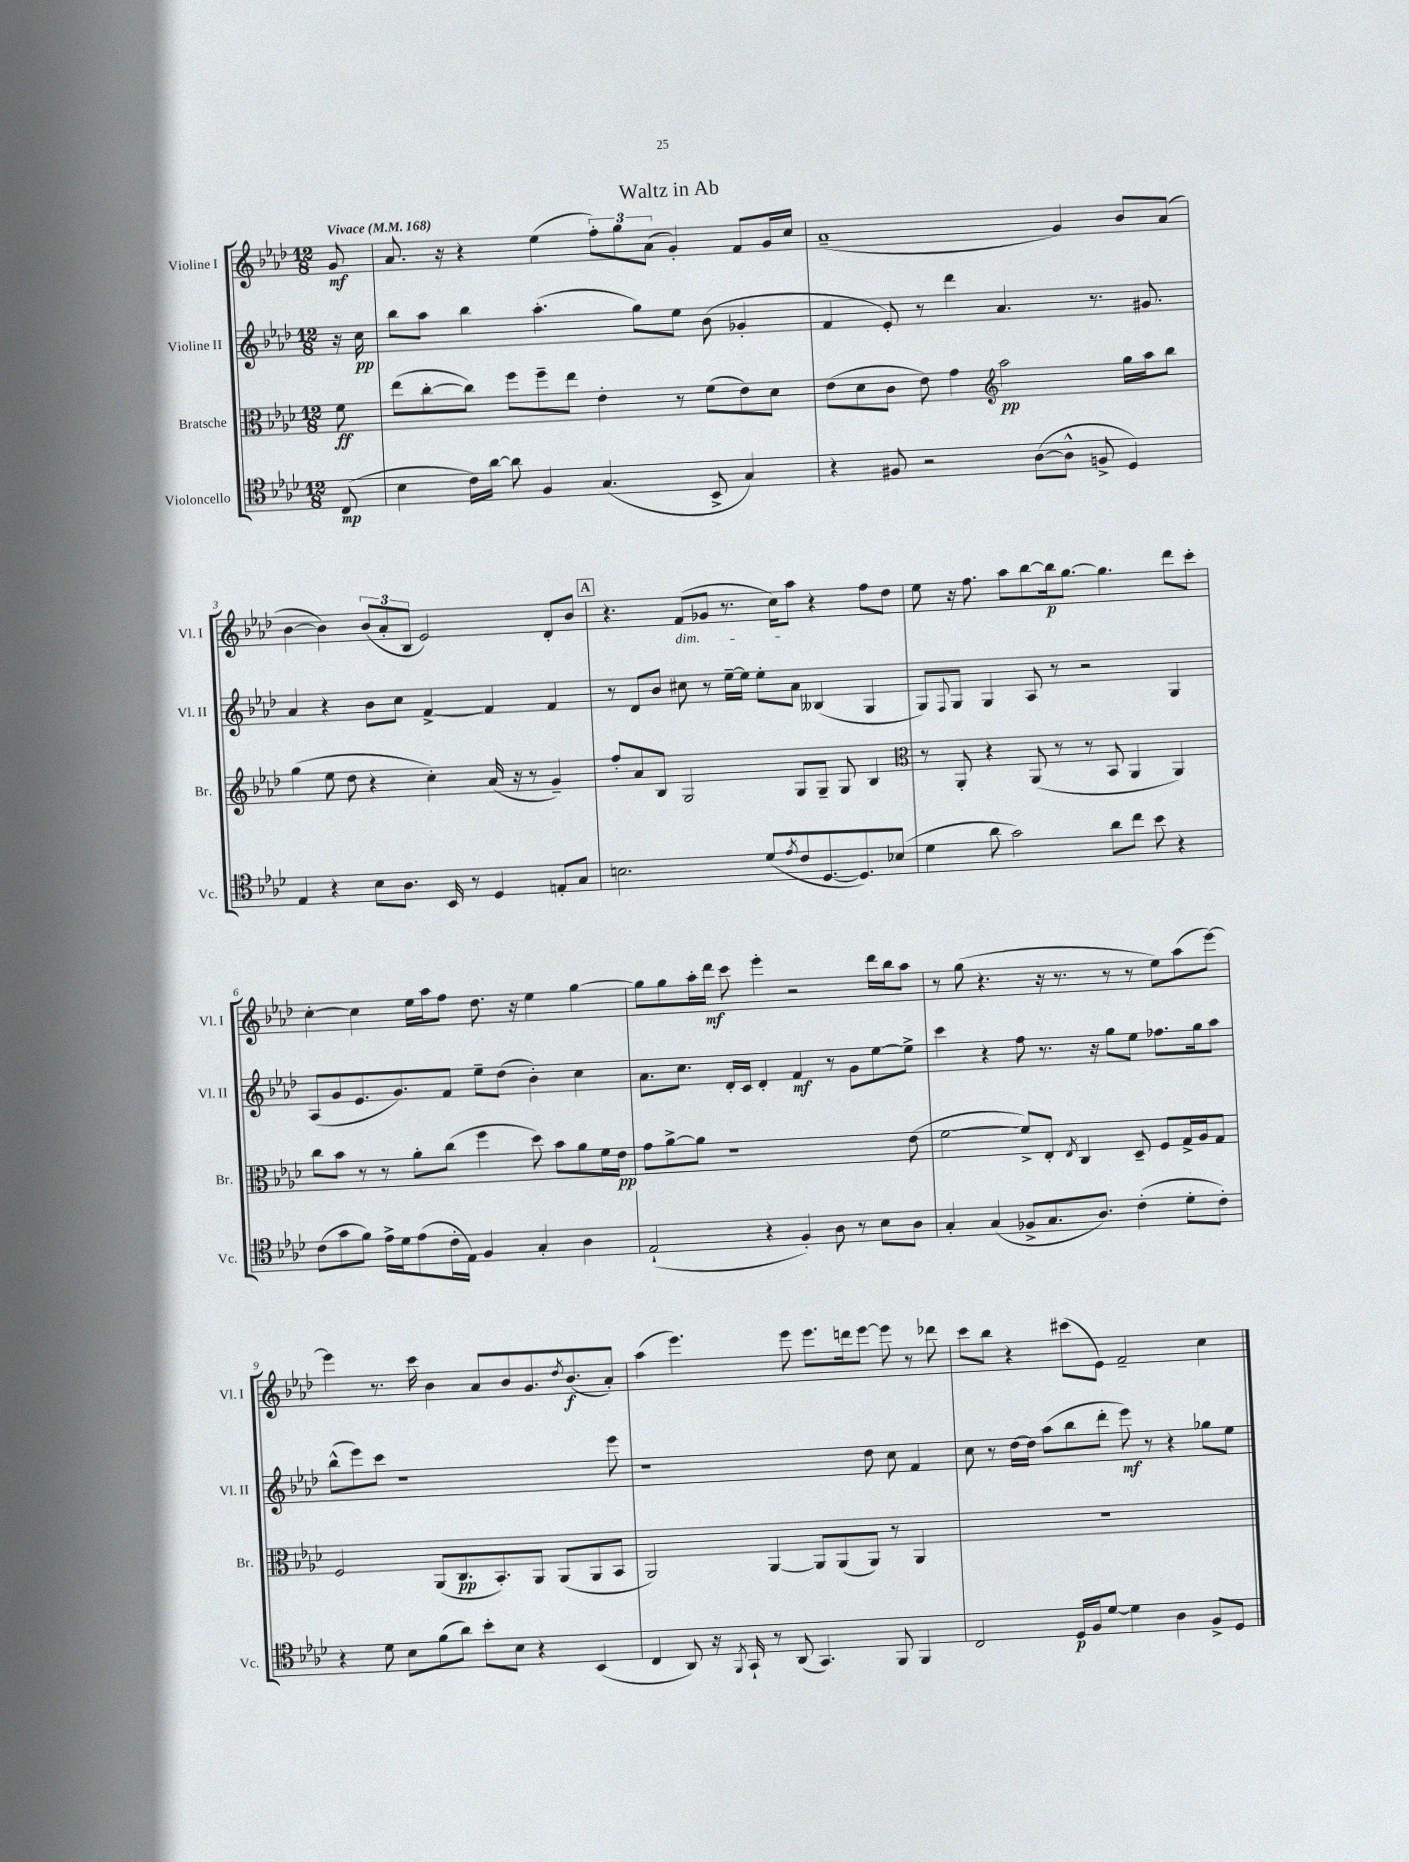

**kern	**dynam	**kern	**dynam	**kern	**dynam	**kern	**dynam
*part4	*part4	*part3	*part3	*part2	*part2	*part1	*part1
*staff4	*staff4	*staff3	*staff3	*staff2	*staff2	*staff1	*staff1
*I"Violoncello	*	*I"Bratsche	*	*I"Violine II	*	*I"Violine I	*
*I'Vc.	*	*I'Br.	*	*I'Vl. II	*	*I'Vl. I	*
*clefC4	*	*clefC3	*	*clefG2	*	*clefG2	*
*k[b-e-a-d-]	*	*k[b-e-a-d-]	*	*k[b-e-a-d-]	*	*k[b-e-a-d-]	*
*M12/8	*	*M12/8	*	*M12/8	*	*M12/8	*
*MM168	*	*MM168	*	*MM168	*	*MM168	*
=	=	=	=	=	=	=	=
!	!	!	!	!	!	!LO:TX:a:B:t=Vivace	!
(8C/	mp	8f\	ff	16r	.	8g/	mf
.	.	.	.	16cc\	pp	.	.
=1	=1	=1	=1	=1	=1	=1	=1
4B-\	.	(8ee-\L	.	8bb-\L	.	8.a-/	.
.	.	[8cc'\	.	8aa-\J	.	.	.
.	.	.	.	.	.	16r	.
16c\LL)	.	8cc\J])	.	4bb-\	.	4r	.
[16a-\JJ	.	.	.	.	.	.	.
8a-\]	.	8ff\L	.	.	.	.	.
4F/	.	8ff~\	.	(4.aa-'\	.	(4ee-\	.
.	.	8ee-\J	.	.	.	.	.
(4.G/	.	4e-'\	.	.	.	12ff'\L)	.
.	.	.	.	.	.	12gg\	.
.	.	.	.	8gg\L)	.	.	.
.	.	.	.	.	.	(12a-\J	.
.	.	8r	.	8ee-\J	.	4g'/)	.
8BB-^/	.	(8f\L	.	(8b-\	.	.	.
4G/)	.	8e-\)	.	4g-X'/	.	8f/L	.
.	.	8d-\J	.	.	.	16g/L	.
.	.	.	.	.	.	16cc/JJ	.
=2	=2	=2	=2	=2	=2	=2	=2
4r	.	(8e-\L	.	4f/	.	(1a-~	.
.	.	8d-\	.	.	.	.	.
8F#X/	.	8c\J	.	8e-'/)	.	.	.
2r	.	8e-\)	.	8r	.	.	.
.	.	4g\	.	4ddd-\	.	.	.
*	*	*clefG2	*	*	*	*	*
.	.	2aa-\	pp	4.a-/	.	.	.
([8A-\L	.	.	.	.	.	.	.
8A-^^\J]	.	.	.	.	.	4g/)	.
8Fn^/	.	.	.	8.r	.	.	.
4D-/)	.	16gg\LL	.	.	.	8b-/L	.
.	.	16aa-\J	.	8.g#X/	.	.	.
.	.	8bb-\J	.	.	.	(8a-/J	.
!!LO:LB:g=z
=3	=3	=3	=3	=3	=3	=3	=3
4E-/	.	(4gg\	.	4a-/	.	[4b-\	.
4r	.	8ee-\	.	4r	.	4b-\])	.
.	.	8dd-\	.	.	.	.	.
8B-\L	.	4r	.	8b-\L	.	(12b-/L	.
.	.	.	.	.	.	12a-'/	.
8.A-\J	.	.	.	8cc\J	.	.	.
.	.	.	.	.	.	12B-/J	.
.	.	4cc'\)	.	[4f^/	.	2e-/)	.
16BB-/	.	.	.	.	.	.	.
8r	.	.	.	.	.	.	.
4D-/	.	(16a-/	.	4f/]	.	.	.
.	.	16r	.	.	.	.	.
.	.	8r	.	.	.	.	.
8En'/L	.	4g~/)	.	4f/	.	8d-'/L	.
8G/J	.	.	.	.	.	8b-/J	.
!!LO:REH:place=s1:t=A
=4	=4	=4	=4	=4	=4	=4	=4
2.Bn\	.	8ff'/L	.	8r	.	4.r	.
.	.	8a-/	.	8d-/L	.	.	.
.	.	8B-/J	.	8b-/J	.	.	.
!	!	!	!	!	!	!LO:TX:b:i:t=dim.	!
.	.	2G/	.	8cc#X\	.	(8f/L	.
.	.	.	.	8r	.	8g-X/J	.
.	.	.	.	[16ee-~\LL	.	8.r	.
.	.	.	.	16ee-\JJ]	.	.	.
(8d-/L	.	.	.	8ee-'\L	.	.	.
.	.	.	.	.	.	16cc\KL)	.
8qe-/	.	.	.	.	.	.	.
8c/	.	8G/L	.	8a-\J	.	8aa-\J	.
[8.D-/	.	8G~/J	.	(4B--X/	.	4r	.
.	.	8G/	.	.	.	.	.
8.D-/])	.	.	.	.	.	.	.
.	.	4B-/	.	4G/	.	8ff\L	.
(8B-X/J	.	.	.	.	.	8dd-\J	.
=5	=5	=5	=5	=5	=5	=5	=5
*	*	*clefC3	*	*	*	*	*
4d-\	.	8r	.	8G/L)	.	8ee-\	.
.	.	.	.	8qqF/	.	.	.
.	.	8AA-'/	.	8G/J	.	16r	.
.	.	.	.	.	.	8.ff\	.
8a-\	.	4r	.	4G/	.	.	.
2g\)	.	.	.	.	.	8aa-\L	.
.	.	(8AA-/	.	8A-/	.	[8bb-\	.
.	.	8r	.	8r	.	16bb-\k]	p
.	.	.	.	.	.	[8.gg\J	.
.	.	8r	.	2r	.	.	.
8a-\L	.	8BB-/	.	.	.	4.gg\]	.
8cc\J	.	4AA-/	.	.	.	.	.
8b-\	.	.	.	.	.	.	.
4r	.	4AA-/)	.	4G/	.	8ddd-\L	.
.	.	.	.	.	.	8ccc'\J	.
!!LO:LB:g=z
=6	=6	=6	=6	=6	=6	=6	=6
(8c\L	.	8cc\L	.	(8A-/L	.	[4cc'\	.
8g\	.	8b-\J	.	8g/	.	.	.
8f\J)	.	8r	.	8.e-/	.	4cc\]	.
16e-^\LL	.	8r	.	.	.	.	.
16d-\J	.	.	.	8.g/)	.	.	.
(8e-\	.	8a-'\L	.	.	.	16ee-\LL	.
.	.	.	.	.	.	16aa-\J	.
16c'\L	.	(8cc\J	.	8f/J	.	8ff\J	.
16E-\JJ)	.	.	.	.	.	.	.
4F/	.	4ff\	.	8ee-~\L	.	8.dd-\	.
.	.	.	.	(8dd-\J	.	.	.
.	.	.	.	.	.	16r	.
4G'/	.	8dd-\)	.	4b-'\)	.	4ee-\	.
.	.	8b-\L	.	.	.	.	.
4A-\	.	8a-\	.	4cc\	.	[4gg\	.
.	.	16f\L	.	.	.	.	.
.	.	16e-\JJ	pp	.	.	.	.
=7	=7	=7	=7	=7	=7	=7	=7
(2E-`/	.	8g\L	.	8.a-\L	.	8gg\L]	.
.	.	[8a-^\	.	.	.	8gg\	.
.	.	.	.	8.cc\J	.	.	.
.	.	8a-\J]	.	.	.	16aa-'\L	.
.	.	.	.	.	.	16ddd-\JJ	mf
.	.	1r	.	16d-'/LL	.	8ccc\	.
.	.	.	.	16c/JJ	.	.	.
4r	.	.	.	4d-'/	.	4eee-'\	.
4F'/)	.	.	.	4f/	mf	2r	.
8A-\	.	.	.	8r	.	.	.
8r	.	.	.	8g\L	.	.	.
8B-\L	.	.	.	[8ee-\	.	16ddd-\LL	.
.	.	.	.	.	.	16bb-\J	.
8A-\J	.	(8e-\	.	8ee-^\J]	.	8aa-\J	.
=8	=8	=8	=8	=8	=8	=8	=8
4G'/	.	[2f\	.	4ccc\	.	8r	.
.	.	.	.	.	.	(8gg\	.
(4G/	.	.	.	4r	.	4.r	.
8F-X^/L	.	8f^/L])	.	8ff\	.	.	.
8.G/	.	8E-'/J	.	8.r	.	16r	.
.	.	.	.	.	.	8.r	.
.	.	8qE-/	.	.	.	.	.
.	.	4C/	.	.	.	.	.
8.A-/J)	.	.	.	16r	.	.	.
.	.	.	.	8gg\L	.	8r	.
(4c'\	.	8D-~/	.	8ee-\J	.	8r	.
.	.	8F/L	.	8.ff-X\L	.	8ee-\L)	.
8d-'\L	.	16G^/L	.	.	.	(8aa-\	.
.	.	16A-/J	.	16gg\k	.	.	.
8c'\J)	.	8G/J	.	8aa-\J	.	[8eee-\J)	.
!!LO:LB:g=z
=9	=9	=9	=9	=9	=9	=9	=9
4r	.	2F/	.	(8bb-^^\L	.	4eee-\]	.
.	.	.	.	8eee-\)	.	.	.
8d-\	.	.	.	8ccc\J	.	8.r	.
8B-\L	.	.	.	1r	.	.	.
.	.	.	.	.	.	16ccc\	.
(8f\	.	(8AA-/L	.	.	.	4b-\	.
8a-\J)	.	8.C/	pp	.	.	.	.
8b-'\L	.	.	.	.	.	8a-/L	.
.	.	8.BB-'/)	.	.	.	.	.
8B-\J	.	.	.	.	.	8b-/	.
4r	.	8AA-/J	.	.	.	8.g/	.
.	.	(8AA-/L	.	.	.	.	.
.	.	.	.	.	.	8qdd-/	.
.	.	.	.	.	.	(8.b-/	f
(4BB-/	.	8AA-/	.	.	.	.	.
.	.	8BB-/J	.	8eee-\	.	8a-'/J)	.
=10	=10	=10	=10	=10	=10	=10	=10
4C/	.	2AA-/)	.	1r	.	(4aa-\	.
8AA-/)	.	.	.	.	.	4.eee-\)	.
16r	.	.	.	.	.	.	.
8qFF/	.	.	.	.	.	.	.
16GG`/	.	.	.	.	.	.	.
8r	.	[4AA-/	.	.	.	.	.
(8AA-/	.	.	.	.	.	8eee-\	.
4.GG/)	.	8AA-/L]	.	.	.	8.eee-\L	.
.	.	(8AA-/	.	.	.	.	.
.	.	.	.	.	.	16dddn\k	.
.	.	8AA-/J)	.	8dd-\	.	[8eee-\J	.
8FF/	.	8r	.	8cc\	.	8eee-\]	.
4FF/	.	4AA-/	.	4f/	.	8r	.
.	.	.	.	.	.	8ddd-X\	.
=11	=11	=11	=11	=11	=11	=11	=11
2C/	.	1.r	.	8cc\	.	8ccc\L	.
.	.	.	.	8r	.	8bb-\J	.
.	.	.	.	[16dd-\LL	.	4r	.
.	.	.	.	16dd-\JJ]	.	.	.
.	.	.	.	(8aa-\L	.	.	.
16D-/LL	p	.	.	8bb-\	.	(8ccc#X\L	.
16F/J	.	.	.	.	.	.	.
[8d-/J	.	.	.	8ddd-'\J	.	8e-\J)	.
4d-\]	.	.	.	8eee-\)	mf	2f~/	.
.	.	.	.	8r	.	.	.
4A-\	.	.	.	4r	.	.	.
8F^/L	.	.	.	8gg-X\L	.	4cc\	.
8D-/J	.	.	.	8ee-\J	.	.	.
==	==	==	==	==	==	==	==
*-	*-	*-	*-	*-	*-	*-	*-
